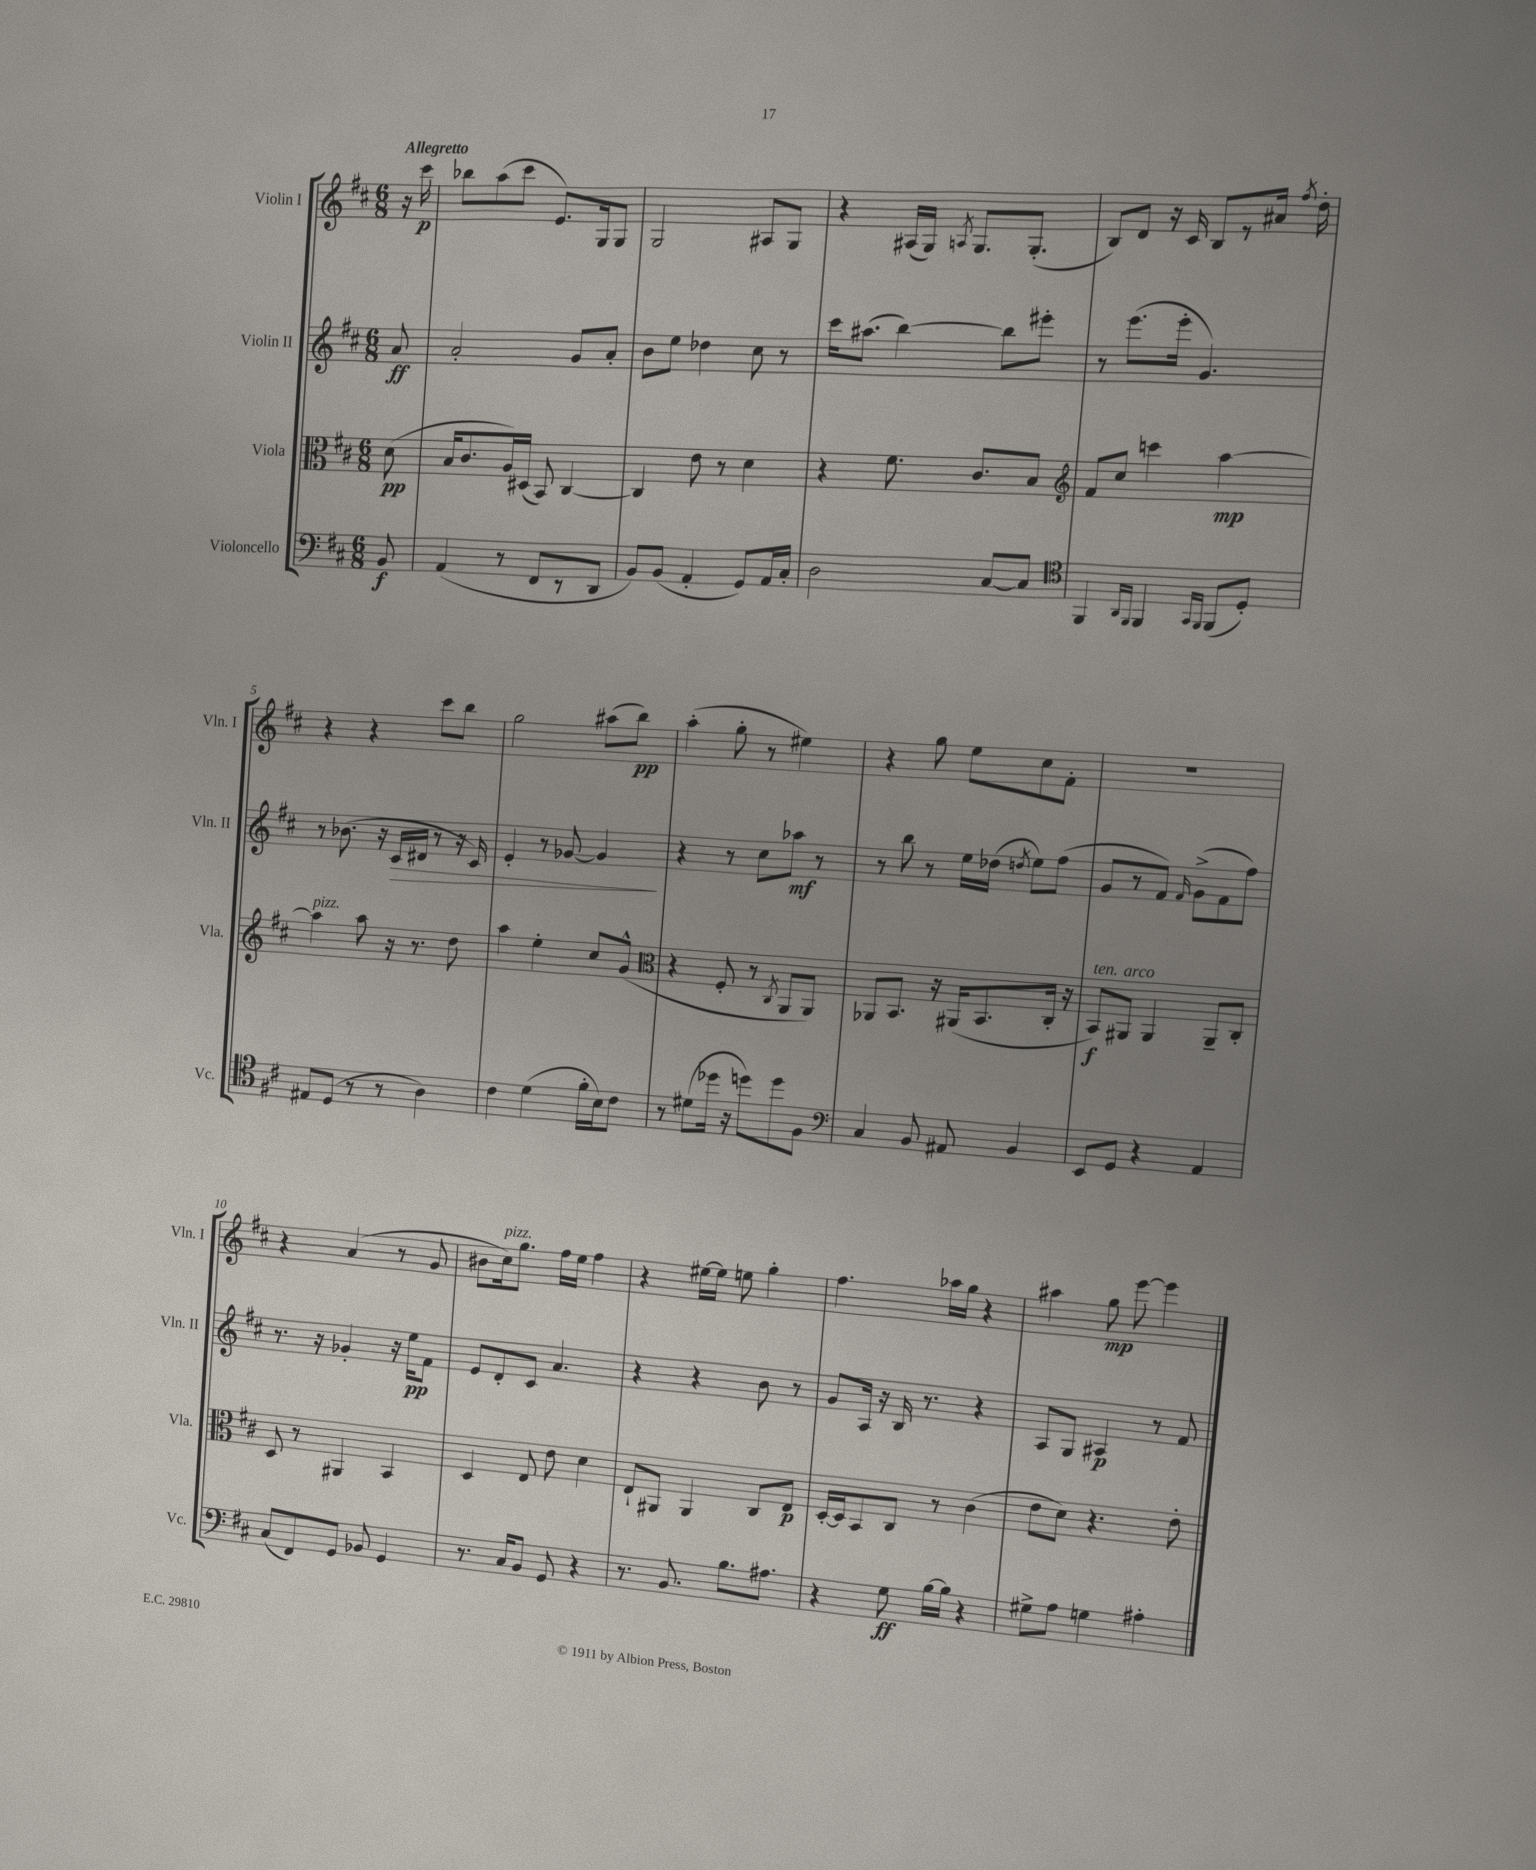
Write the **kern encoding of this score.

**kern	**dynam	**kern	**dynam	**kern	**dynam	**kern	**dynam
*part4	*part4	*part3	*part3	*part2	*part2	*part1	*part1
*staff4	*staff4	*staff3	*staff3	*staff2	*staff2	*staff1	*staff1
*I"Violoncello	*	*I"Viola	*	*I"Violin II	*	*I"Violin I	*
*I'Vc.	*	*I'Vla.	*	*I'Vln. II	*	*I'Vln. I	*
*clefF4	*	*clefC3	*	*clefG2	*	*clefG2	*
*k[f#c#]	*	*k[f#c#]	*	*k[f#c#]	*	*k[f#c#]	*
*M6/8	*	*M6/8	*	*M6/8	*	*M6/8	*
=	=	=	=	=	=	=	=
!	!	!	!	!	!	!LO:TX:a:B:t=Allegretto	!
8BB/	f	(8d\	pp	8a/	ff	16r	.
.	.	.	.	.	.	16ccc#\	p
=1	=1	=1	=1	=1	=1	=1	=1
(4AA/	.	16B/KL	.	2a'/	.	8bb-X\L	.
.	.	8.c#/	.	.	.	.	.
.	.	.	.	.	.	(8aa\	.
8r	.	16A/L)	.	.	.	8ccc#\J	.
.	.	(16D#X/JJ	.	.	.	.	.
8FF#/L	.	8BB/)	.	.	.	8.e/L)	.
8r	.	[4C#/	.	8g/L	.	.	.
.	.	.	.	.	.	16G/k	.
8DD/J	.	.	.	8a'/J	.	8G/J	.
=2	=2	=2	=2	=2	=2	=2	=2
8BB/L)	.	4C#/]	.	8b\L	.	2G/	.
(8BB/J	.	.	.	8ee\J	.	.	.
4AA'/	.	8e\	.	4dd-X\	.	.	.
.	.	8r	.	.	.	.	.
8GG/L)	.	4d\	.	8cc#\	.	8A#X/L	.
16AA/L	.	.	.	8r	.	8G/J	.
16C#'/JJ	.	.	.	.	.	.	.
=3	=3	=3	=3	=3	=3	=3	=3
2D\	.	4r	.	16ccc#\KL	.	4r	.
.	.	.	.	(8.aa#X\J	.	.	.
.	.	8.f#\	.	[4bb\)	.	(16A#X/LL	.
.	.	.	.	.	.	16G/JJ)	.
.	.	.	.	.	.	8qAn/	.
.	.	.	.	.	.	8.G/L	.
.	.	8.c#/L	.	.	.	.	.
[8C#/L	.	.	.	8bb\L]	.	.	.
.	.	.	.	.	.	(8.G'/J	.
8C#/J]	.	8B/J	.	8eee#X'\J	.	.	.
=4	=4	=4	=4	=4	=4	=4	=4
*clefC4	*	*clefG2	*	*	*	*	*
4FF#/	.	8f#/L	.	8r	.	8B/L)	.
.	.	8cc#/J	.	(8.eee\L	.	8d/J	.
16qqAA/LL	.	.	.	.	.	.	.
16qqFF#/JJ	.	.	.	.	.	.	.
4FF#/	.	4cccn\	.	.	.	16r	.
.	.	.	.	16eee'\Jk	.	16c#/	.
.	.	.	.	4.g/)	.	8B/L	.
16qqGG/LL	.	.	.	.	.	.	.
16qqFF#/JJ	.	.	.	.	.	.	.
(8FF#/L	.	[4aa\	mp	.	.	8r	.
8D'/J)	.	.	.	.	.	16a#X/Jk	.
.	.	.	.	.	.	8qff#/	.
.	.	.	.	.	.	16dd'\	.
!!LO:LB:g=z
=5	=5	=5	=5	=5	=5	=5	=5
!	!	!LO:TX:a:i:t=pizz.	!	!	!	!	!
8E#X/L	.	4aa\]	.	8r	.	4r	.
(8D/J	.	.	.	(8.b-X\	.	.	.
8r	.	8aa\	.	.	.	4r	.
.	.	.	.	16r	.	.	.
!	!	!	!	!	!LO:HP:b	!	!
8r	.	16r	.	16c#/LL	>	.	.
.	.	8.r	.	16d#X/JJ	.	.	.
4A\)	.	.	.	8r	.	8ccc#\L	.
.	.	8dd\	.	16r	.	8bb\J	.
.	.	.	.	16c#/)	.	.	.
=6	=6	=6	=6	=6	=6	=6	=6
4c#\	.	4aa\	.	4e'/	.	2gg\	.
(4d\	.	4ee'\	.	8r	.	.	.
.	.	.	.	[8g-X/	.	.	.
16f#'\LL	.	8cc#/L	.	4g-/]	.	(8aa#X\L	.
16B\J)	.	.	.	.	.	.	.
8c#\J	.	(8g^^/J	.	.	.	8bb\J)	pp
.	.	.	.	.	]	.	.
=7	=7	=7	=7	=7	=7	=7	=7
*	*	*clefC3	*	*	*	*	*
8r	.	4r	.	4r	.	(4aa'\	.
(8d#X\L	.	.	.	.	.	.	.
16dd-X\Jk	.	8F#'/	.	8r	.	8gg'\	.
16r	.	.	.	.	.	.	.
8ddn\L)	.	8r	.	8cc#\L	.	8r	.
.	.	8qC#/	.	.	.	.	.
8dd\	.	8AA/L	.	8aa-X\J	mf	4ee#X\)	.
8F#\J	.	8AA/J)	.	8r	.	.	.
=8	=8	=8	=8	=8	=8	=8	=8
*clefF4	*	*	*	*	*	*	*
4C#/	.	8AA-X/L	.	8r	.	4r	.
.	.	8.BB/J	.	8bb\	.	.	.
8BB/	.	.	.	8r	.	8gg\	.
.	.	16r	.	.	.	.	.
8AA#X/	.	(16AA#X/KL	.	16ee\LL	.	8ee\L	.
.	.	8.BB/	.	(16dd-X\JJ	.	.	.
.	.	.	.	8qddn/	.	.	.
4BB/	.	.	.	8ee\L)	.	8cc#\	.
.	.	16C#'/Jk	.	(8ff#\J	.	8f#'\J	.
.	.	16r	.	.	.	.	.
=9	=9	=9	=9	=9	=9	=9	=9
!	!	!LO:TX:a:i:t=ten.	!	!	!	!	!
8EE/L	.	8BB/L)	f	8g/L	.	2.r	.
!	!	!LO:TX:a:i:t=arco	!	!	!	!	!
8GG/J	.	8AA#X/J	.	8r	.	.	.
4r	.	4AA#/	.	8f#/J)	.	.	.
.	.	.	.	16qqf#/	.	.	.
.	.	.	.	(8g^\L	.	.	.
4AA/	.	8AA#~/L	.	8f#\	.	.	.
.	.	8C#'/J	.	8ff#\J)	.	.	.
!!LO:LB:g=z
=10	=10	=10	=10	=10	=10	=10	=10
(8C#/L	.	8D/	.	8.r	.	4r	.
8FF#/)	.	8r	.	.	.	.	.
.	.	.	.	16r	.	.	.
8GG/J	.	4AA#X/	.	4g-X'/	.	(4a/	.
8BB-X/	.	.	.	.	.	.	.
4GG/	.	4BB/	.	16r	.	8r	.
.	.	.	.	16ee\KL	pp	.	.
.	.	.	.	8f#\J	.	8g/	.
=11	=11	=11	=11	=11	=11	=11	=11
8.r	.	4D/	.	8e/L	.	8b#X\L	.
!	!	!	!	!	!	!LO:TX:a:i:t=pizz.	!
.	.	.	.	8d'/	.	16cc#\k)	.
16C#/KL	.	.	.	.	.	8.gg\J	.
8BB/J	.	8E/	.	8c#/J	.	.	.
8GG/	.	8e\	.	4.a/	.	16ff#\LL	.
.	.	.	.	.	.	16ee\JJ	.
4r	.	4d\	.	.	.	4ff#\	.
=12	=12	=12	=12	=12	=12	=12	=12
8.r	.	8E`/L	.	4r	.	4r	.
.	.	8AA#X/J	.	.	.	.	.
8.BB/	.	.	.	.	.	.	.
.	.	4AA#/	.	4r	.	[16ee#X\LL	.
.	.	.	.	.	.	16ee#\JJ]	.
8.B\L	.	.	.	.	.	8een\	.
.	.	8C#/L	.	8b\	.	4gg'\	.
8.A#X\J	.	.	.	.	.	.	.
.	.	8E/J	p	8r	.	.	.
=13	=13	=13	=13	=13	=13	=13	=13
4r	.	[16D'/LL	.	8g/L	.	4.ff#\	.
.	.	16D/J]	.	.	.	.	.
.	.	8BB/	.	16A/Jk	.	.	.
.	.	.	.	16r	.	.	.
8G\	ff	8C#/J	.	16B/	.	.	.
.	.	.	.	8.r	.	.	.
[16B\LL	.	8r	.	.	.	16aa-X\LL	.
16B\JJ]	.	.	.	.	.	16gg\JJ	.
4r	.	(4c#\	.	4r	.	4r	.
=14	=14	=14	=14	=14	=14	=14	=14
8G#X^\L	.	8e\L	.	8A/L	.	4aa#X\	.
8A\J	.	8d\J)	.	8G/J	.	.	.
4Gn\	.	4.r	.	4A#X/	p	8gg\	mp
.	.	.	.	.	.	[8eee\	.
4A#X'\	.	.	.	8r	.	4eee\]	.
.	.	8e'\	.	8f#/	.	.	.
==	==	==	==	==	==	==	==
*-	*-	*-	*-	*-	*-	*-	*-
